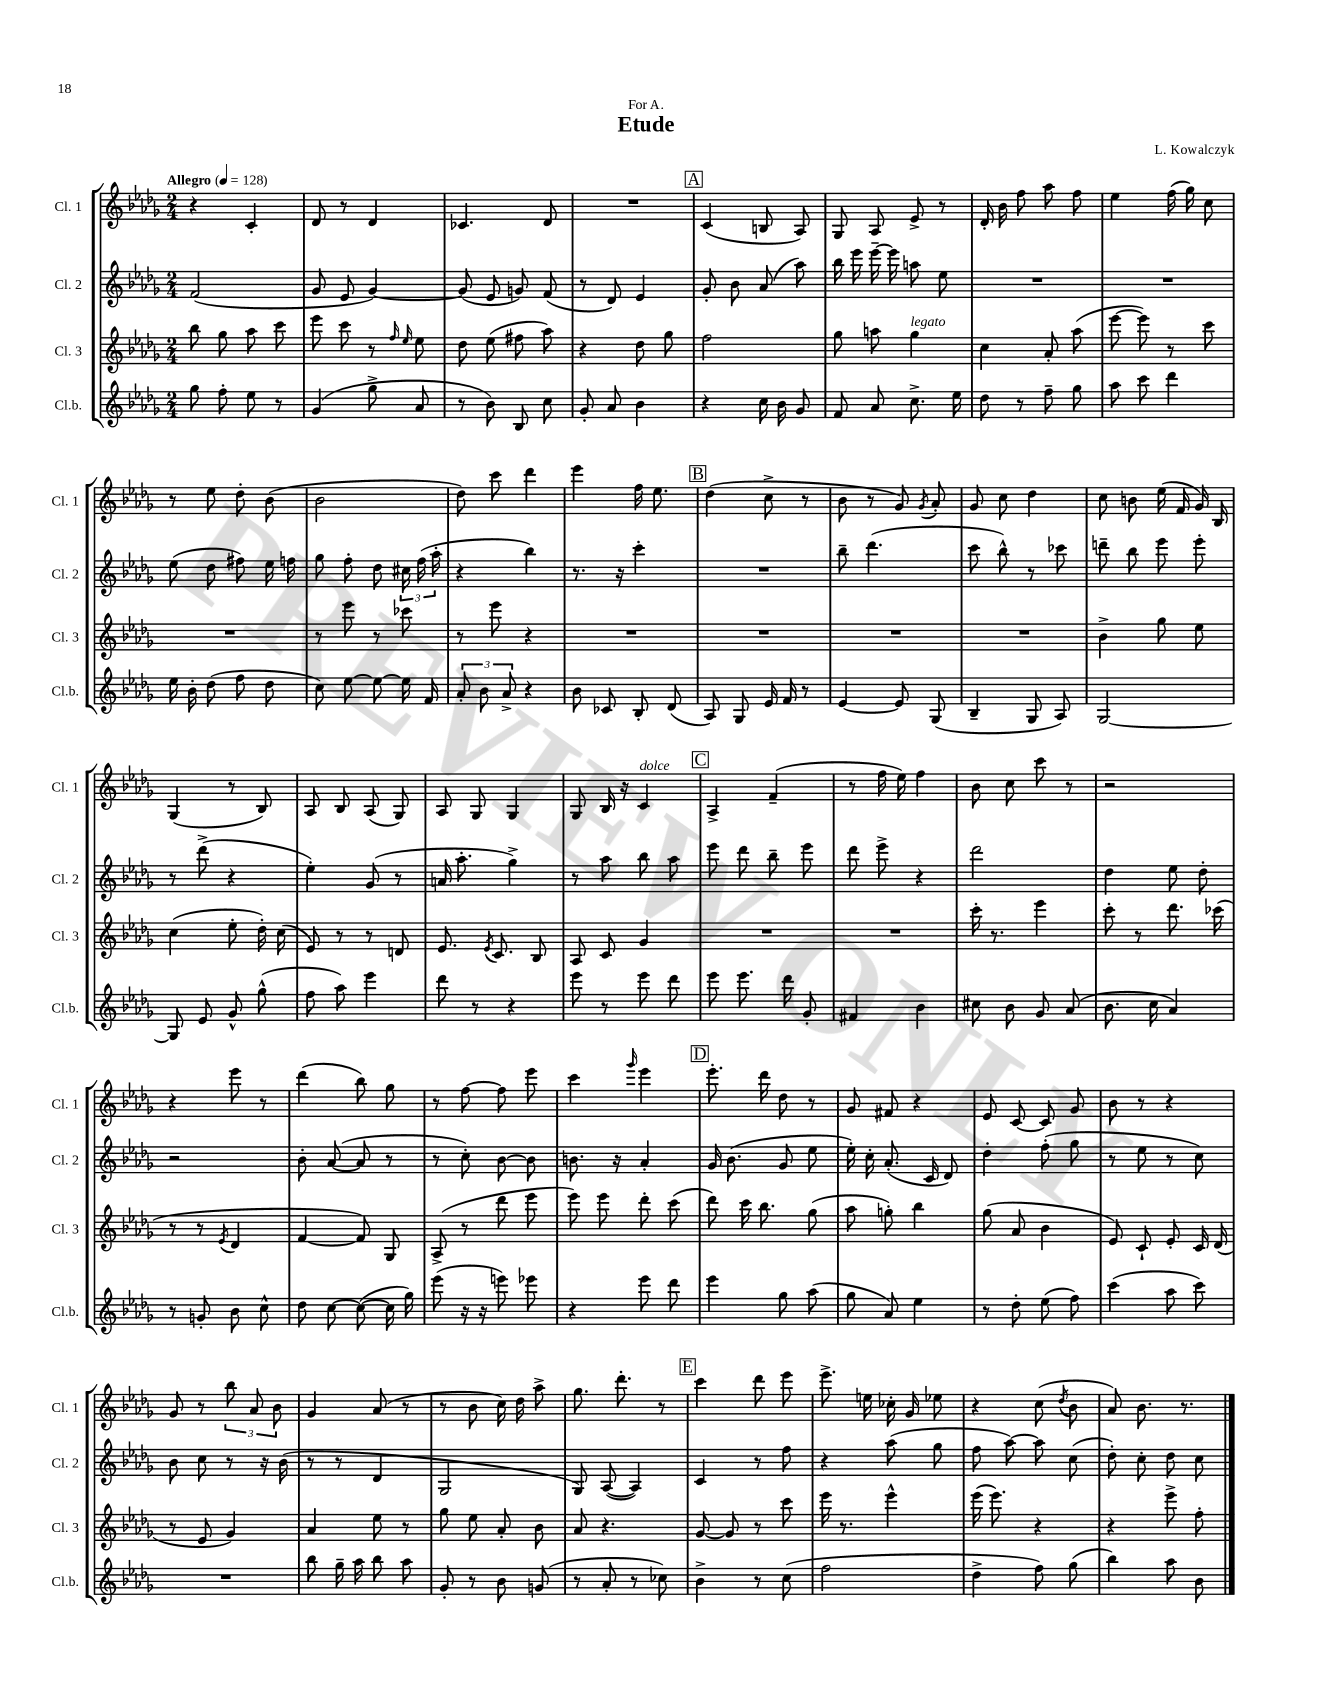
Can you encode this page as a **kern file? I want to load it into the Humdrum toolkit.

**kern	**kern	**kern	**kern
*part4	*part3	*part2	*part1
*staff4	*staff3	*staff2	*staff1
*I"Cl.b.	*I"Cl. 3	*I"Cl. 2	*I"Cl. 1
*I'Cl.b.	*I'Cl. 3	*I'Cl. 2	*I'Cl. 1
*clefG2	*clefG2	*clefG2	*clefG2
*k[b-e-a-d-g-]	*k[b-e-a-d-g-]	*k[b-e-a-d-g-]	*k[b-e-a-d-g-]
*M2/4	*M2/4	*M2/4	*M2/4
*MM128	*MM128	*MM128	*MM128
=1	=1	=1	=1
!	!	!	!LO:TX:a:B:t=Allegro
8gg-\	8bb-\	(2f/	4r
8ff'\	8gg-\	.	.
8ee-\	8aa-\	.	4c'/
8r	8ccc\	.	.
=2	=2	=2	=2
(4g-/	8eee-\	8g-/	8d-/
.	8ccc\	8e-/	8r
8gg-^\	8r	[4g-/)	4d-/
.	16qqff/	.	.
.	16qqee-/	.	.
8a-/	8ee-\	.	.
=3	=3	=3	=3
8r	8dd-\	(8g-/]	4.c-X/
8b-\)	(8ee-\	8e-/	.
8B-/	8ff#X\	8gn/)	.
8cc\	8aa-\)	(8f/	8d-/
=4	=4	=4	=4
8g-'/	4r	8r	2r
8a-/	.	8d-/)	.
4b-\	8dd-\	4e-/	.
.	8gg-\	.	.
!!LO:REH:place=s1:t=A
=5	=5	=5	=5
4r	2ff\	8g-'/	(4c/
.	.	8b-\	.
16cc\	.	(8a-/	8Bn/
16b-\	.	.	.
8g-/	.	8aa-\)	8A-/)
=6	=6	=6	=6
8f/	8gg-\	16bb-\	8G-/
.	.	16eee-\	.
8a-/	8aan\	[16eee-~\	8A-/
.	.	16eee-\]	.
!	!LO:TX:a:i:t=legato	!	!
8.cc^\	4gg-\	8aan\	8e-^/
.	.	8ee-\	8r
16ee-\	.	.	.
=7	=7	=7	=7
8dd-\	4cc\	2r	16d-'/
.	.	.	16b-\
8r	.	.	8ff\
8ff~\	8a-'/	.	8aa-\
8gg-\	(8aa-\	.	8ff\
=8	=8	=8	=8
8aa-\	[8eee-\	2r	4ee-\
8ccc\	8eee-\])	.	.
4ddd-\	8r	.	(16ff\
.	.	.	16gg-\)
.	8ccc\	.	8cc\
!!LO:LB:g=z
=9	=9	=9	=9
16ee-\	2r	(8ee-\	8r
16b-'\	.	.	.
(8dd-\	.	8dd-\	8ee-\
8ff\	.	8ff#X\)	8dd-'\
8dd-\	.	16ee-\	(8b-\
.	.	16ffn\	.
=10	=10	=10	=10
8cc\)	8r	8gg-\	2b-\
[8ee-\	8eee-\	8ff'\	.
8ee-\_	8r	8dd-\	.
16ee-\]	8ccc-X\	24cc#X\	.
.	.	(24ff\	.
16f/	.	.	.
.	.	24aa-'\	.
=11	=11	=11	=11
12a-'/	8r	4r	8dd-\)
12b-\	.	.	.
.	8eee-\	.	8ccc\
12a-^/	.	.	.
4r	4r	4bb-\)	4ddd-\
=12	=12	=12	=12
8b-\	2r	8.r	4eee-\
8c-X/	.	.	.
.	.	16r	.
8B-'/	.	4ccc'\	16ff\
.	.	.	8.ee-\
(8d-/	.	.	.
!!LO:REH:place=s1:t=B
=13	=13	=13	=13
8A-/)	2r	2r	(4dd-\
8G-/	.	.	.
16e-/	.	.	8cc^\
16f/	.	.	.
8r	.	.	8r
=14	=14	=14	=14
[4e-/	2r	8bb-~\	8b-\
.	.	(4.ddd-\	8r
8e-/]	.	.	8g-/)
.	.	.	8qg-/
(8G-/	.	.	8a-'/
=15	=15	=15	=15
4B-~/	2r	8ccc\	8g-/
.	.	8bb-^^\)	8cc\
8G-/	.	8r	4dd-\
8A-/)	.	8ccc-X\	.
=16	=16	=16	=16
[2G-/	4b-^\	8dddn~\	8cc\
.	.	8bb-\	8bn\
.	8gg-\	8eee-\	(16ee-\
.	.	.	16f/
.	8ee-\	8eee-'\	16g-/)
.	.	.	16B-/
!!LO:LB:g=z
=17	=17	=17	=17
8G-/]	(4cc\	8r	(4G-/
8e-/	.	(8ddd-^\	.
8g-^^/	8ee-'\	4r	8r
(8gg-^^\	16dd-'\)	.	8B-/)
.	(16cc\	.	.
=18	=18	=18	=18
8ff\	8e-/)	4ee-'\)	8A-/
8aa-\)	8r	.	8B-/
4eee-\	8r	(8g-/	(8A-/
.	8dn/	8r	8G-/)
=19	=19	=19	=19
8ddd-\	8.e-/	16an/	8A-/
.	.	8.aa-'\	.
8r	.	.	8G-/
.	8qe-/	.	.
.	8.c/	.	.
4r	.	4gg-^\)	4G-/
.	8B-/	.	.
=20	=20	=20	=20
8eee-\	8A-/	8r	8G-/
8r	8c/	8aa-\	16B-/
.	.	.	16r
!	!	!	!LO:TX:a:i:t=dolce
8eee-\	4g-/	8bb-\	4c/
8ddd-\	.	8aa-\	.
!!LO:REH:place=s1:t=C
=21	=21	=21	=21
8eee-\	2r	8eee-\	4A-^/
8.eee-\	.	8ddd-\	.
.	.	8bb-~\	(4f~/
16ddd-\	.	.	.
8g-'/	.	8eee-\	.
=22	=22	=22	=22
4f#X/	2r	8ddd-\	8r
.	.	8eee-^\	16ff\
.	.	.	16ee-\)
4b-\	.	4r	4ff\
=23	=23	=23	=23
8cc#X\	16ccc'\	2ddd-\	8b-\
.	8.r	.	.
8b-\	.	.	8cc\
8g-/	4eee-\	.	8ccc\
(8a-/	.	.	8r
=24	=24	=24	=24
8.b-\	8ccc'\	4dd-\	2r
.	8r	.	.
16cc\	.	.	.
4a-/)	8.ddd-\	8ee-\	.
.	.	8dd-'\	.
.	(16ccc-X\	.	.
!!LO:LB:g=z
=25	=25	=25	=25
8r	8r	2r	4r
8gn'/	8r	.	.
.	8qe-/	.	.
8b-\	4d-/	.	8eee-\
8cc^^\	.	.	8r
=26	=26	=26	=26
8dd-\	[4f/	8b-'\	(4ddd-\
[8cc\	.	([8a-/	.
(8cc\_	8f/])	8a-/]	8bb-\)
16cc\]	8G-/	8r	8gg-\
16gg-\)	.	.	.
=27	=27	=27	=27
(8eee-\	(8A-^/	8r	8r
16r	8r	8cc'\)	[8ff\
16r	.	.	.
8eeen\)	8ddd-\	[8b-\	8ff\]
8eee-X\	8eee-\	8b-\]	8eee-\
=28	=28	=28	=28
4r	8eee-\)	8.bn\	4ccc\
.	8eee-\	.	.
.	.	16r	.
.	.	.	16qqggg-/
8eee-\	8ddd-'\	4a-'/	4eee-\
8ddd-\	(8ccc\	.	.
!!LO:REH:place=s1:t=D
=29	=29	=29	=29
4eee-\	8ddd-\)	16g-/	8.eee-'\
.	.	(8.b-\	.
.	16ccc\	.	.
.	8.bb-\	.	16ddd-\
8gg-\	.	8g-/	8dd-\
(8aa-\	(8gg-\	8ee-\	8r
=30	=30	=30	=30
8gg-\	8aa-\	16ee-'\)	8g-/
.	.	16cc'\	.
8a-/)	8ggn'\)	(8.a-'/	8f#X/
4ee-\	4bb-\	.	4r
.	.	16c/	.
.	.	8d-/)	.
=31	=31	=31	=31
8r	(8gg-\	4dd-'\	8e-/
8dd-'\	8a-/	.	[8c/
(8ee-\	4b-\	(8ff'\	8c/]
8ff\)	.	8gg-\	8g-/
=32	=32	=32	=32
(4ccc\	8e-/)	8r	8b-\
.	8c`/	8ee-\	8r
8aa-\	8e-'/	8r	4r
8ccc\)	16c/	8cc\)	.
.	(16d-/	.	.
!!LO:LB:g=z
=33	=33	=33	=33
2r	8r	8b-\	8g-/
.	8e-/	8cc\	8r
.	4g-/)	8r	12bb-\
.	.	.	12a-/
.	.	16r	.
.	.	.	12b-\
.	.	(16b-\	.
=34	=34	=34	=34
8bb-\	4a-/	8r	4g-/
16gg-~\	.	8r	.
16aa-\	.	.	.
8bb-\	8ee-\	4d-/	(8a-/
8aa-\	8r	.	8r
=35	=35	=35	=35
8g-'/	8gg-\	2G-/	8r
8r	8ee-\	.	8b-\
8b-\	8a-'/	.	16cc\)
.	.	.	16dd-\
(8gn/	8b-\	.	8aa-^\
=36	=36	=36	=36
8r	8a-/	8G-/)	8.gg-\
8a-'/	4.r	([8A-/	.
.	.	.	8.ddd-'\
8r	.	4A-/])	.
8cc-X\)	.	.	8r
!!LO:REH:place=s1:t=E
=37	=37	=37	=37
4b-^\	[8g-/	4c/	4ccc\
.	8g-/]	.	.
8r	8r	8r	8ddd-\
(8cc\	8ccc\	8ff\	8eee-\
=38	=38	=38	=38
2ff\	16eee-\	4r	8.eee-^\
.	8.r	.	.
.	.	.	16een\
.	4eee-^^\	(8aa-\	16cc-X'\
.	.	.	16g-/
.	.	8gg-\	8ee-X\
=39	=39	=39	=39
4dd-^\	(16eee-\	8ff\	4r
.	8.eee-\)	.	.
.	.	[8aa-\)	.
8ff\)	4r	8aa-\]	(8cc\
.	.	.	8qdd-/
(8gg-\	.	(8cc\	8b-\
=40	=40	=40	=40
4bb-\)	4r	8dd-'\)	8a-/)
.	.	8cc'\	8.b-\
8aa-\	8eee-^\	8dd-\	.
.	.	.	8.r
8b-\	8ff'\	8cc\	.
==	==	==	==
*-	*-	*-	*-
